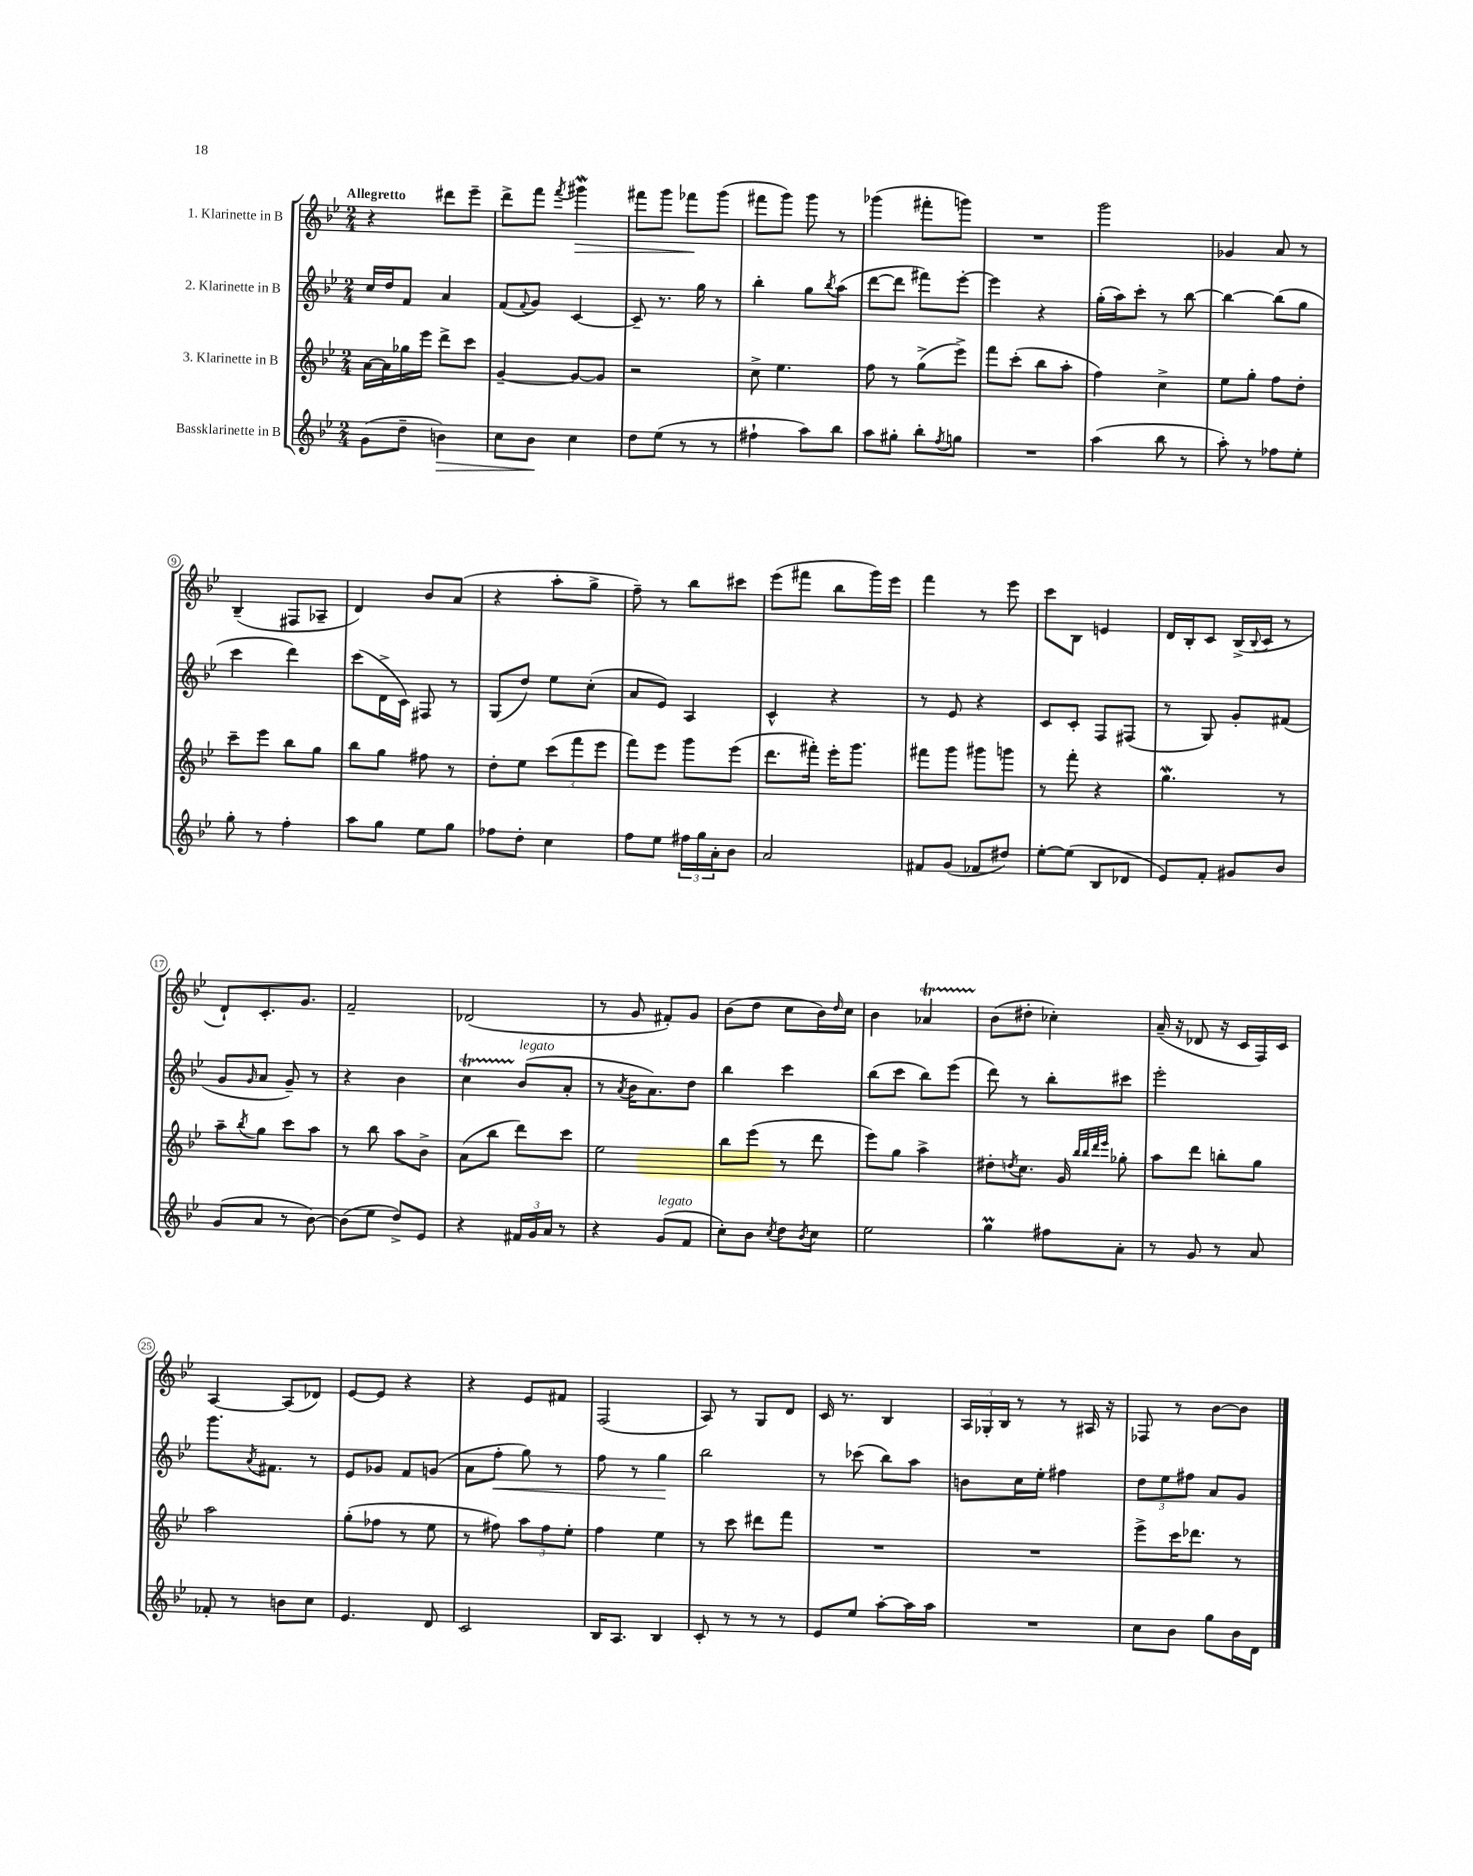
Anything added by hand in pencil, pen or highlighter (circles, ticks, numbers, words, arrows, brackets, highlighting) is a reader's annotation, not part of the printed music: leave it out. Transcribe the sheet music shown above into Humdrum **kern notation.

**kern	**dynam	**kern	**kern	**dynam	**kern	**dynam
*part4	*part4	*part3	*part2	*part2	*part1	*part1
*staff4	*staff4	*staff3	*staff2	*staff2	*staff1	*staff1
*I"Bassklarinette in B	*	*I"3. Klarinette in B	*I"2. Klarinette in B	*	*I"1. Klarinette in B	*
*clefG2	*	*clefG2	*clefG2	*	*clefG2	*
*k[b-e-]	*	*k[b-e-]	*k[b-e-]	*	*k[b-e-]	*
*M2/4	*	*M2/4	*M2/4	*	*M2/4	*
=1	=1	=1	=1	=1	=1	=1
!	!	!	!	!	!LO:TX:a:B:t=Allegretto	!
(8g\L	.	[16a\LL	16cc/LL	.	4r	.
.	.	16a\]	16dd/J	.	.	.
8dd~\J	.	16gg-X\	8f/J	.	.	.
.	.	16eee-\JJ	.	.	.	.
!	!LO:HP:b	!	!	!	!	!
4bn\)	>	8ddd^\L	4a/	.	8ddd#X\L	.
.	.	8ccc\J	.	.	8eee-~\J	.
=2	=2	=2	=2	=2	=2	=2
8cc\L	.	[4g~/	(8f/L	.	8ddd^\L	.
.	.	.	8qqf/	.	.	.
8b-\J	.	.	8g/J)	.	8fff\J	.
.	.	.	.	.	8qfff/	.
!	!	!	!	!	!	!LO:HP:b
4cc\	]	8g/L_	[4c/	.	4ggg#XW\	>
.	.	8g/J]	.	.	.	.
=3	=3	=3	=3	=3	=3	=3
8dd\L	.	2r	8c~/]	.	8fff#X\L	.
(8ee-\J	.	.	8.r	.	8ggg\J	.
8r	.	.	.	.	8fff-X\L	.
.	.	.	16gg\	.	.	.
8r	.	.	8r	.	(8ggg\J	]
=4	=4	=4	=4	=4	=4	=4
4ff#X`\	.	8cc^\	4bb-'\	.	8fff#X\L	.
.	.	4.ee-\	.	.	8ggg\J)	.
8aa\L)	.	.	8gg\L	.	8ggg\	.
.	.	.	8qbb-/	.	.	.
8bb-\J	.	.	(8aa\J	.	8r	.
=5	=5	=5	=5	=5	=5	=5
8aa\L	.	8ff\	[8ddd\L	.	(4ggg-X\	.
8gg#X'\J	.	8r	8ddd\J]	.	.	.
8bb-'\L	.	(8gg^\L	8fff#X\L)	.	8fff#X'\L	.
8qff/	.	.	.	.	.	.
8ggn\J	.	8eee-^\J)	[8eee-'\J	.	8gggn\J)	.
=6	=6	=6	=6	=6	=6	=6
2r	.	8fff\L	4eee-\]	.	2r	.
.	.	(8ccc'\J	.	.	.	.
.	.	8bb-\L	4r	.	.	.
.	.	8aa'\J	.	.	.	.
=7	=7	=7	=7	=7	=7	=7
(4aa\	.	4ff\)	(16gg'\LL	.	2ggg\	.
.	.	.	16aa\J)	.	.	.
.	.	.	8ccc'\J	.	.	.
8bb-\	.	4cc^\	8r	.	.	.
8r	.	.	[8bb-\	.	.	.
=8	=8	=8	=8	=8	=8	=8
8aa'\)	.	8ee-\L	4bb-\_	.	4g-X/	.
8r	.	8gg'\J	.	.	.	.
8ff-X\L	.	8ff\L	(8bb-\L]	.	8a/	.
8ee-'\J	.	8dd'\J	8gg\J	.	8r	.
!!LO:LB:g=z
=9	=9	=9	=9	=9	=9	=9
8gg'\	.	8ccc~\L	4ccc\	.	(4B-~/	.
8r	.	8eee-\J	.	.	.	.
4ff'\	.	8bb-\L	4ddd\)	.	8F#X/L	.
.	.	8gg\J	.	.	8A-X~/J	.
=10	=10	=10	=10	=10	=10	=10
8aa\L	.	8bb-\L	(8ccc\L	.	4d/)	.
8gg\J	.	8gg\J	16d^\L	.	.	.
.	.	.	16c\JJ)	.	.	.
8ee-\L	.	8ff#X\	8F#X/	.	8b-/L	.
8gg\J	.	8r	8r	.	(8a/J	.
=11	=11	=11	=11	=11	=11	=11
8ff-X\L	.	8dd'\L	(8G/L	.	4r	.
8dd'\J	.	8ee-\J	8dd/J)	.	.	.
4cc\	.	(12ccc\L	8ee-\L	.	8aa'\L	.
.	.	12fff\	.	.	.	.
.	.	.	(8cc'\J	.	8gg^\J	.
.	.	12eee-\J	.	.	.	.
=12	=12	=12	=12	=12	=12	=12
8ff\L	.	8fff\L)	8a/L	.	8ff~\)	.
8ee-\J	.	8eee-\J	8e-/J)	.	8r	.
24ff#X\LL	.	8ggg\L	4A/	.	8bb-\L	.
24gg\	.	.	.	.	.	.
24a'\J	.	.	.	.	.	.
8b-\J	.	(8eee-\J	.	.	8ccc#X\J	.
=13	=13	=13	=13	=13	=13	=13
2a/	.	8.ddd\L	4c^^/	.	(8eee-\L	.
.	.	.	.	.	8fff#X\J	.
.	.	16fff#X'\Jk)	.	.	.	.
.	.	16eee-'\KL	4r	.	8bb-\L	.
.	.	8.ggg\J	.	.	.	.
.	.	.	.	.	16ggg\L)	.
.	.	.	.	.	16eee-\JJ	.
=14	=14	=14	=14	=14	=14	=14
8f#X/L	.	8fff#X\L	8r	.	4fff\	.
(8g/J	.	8ggg\J	8e-/	.	.	.
8f-X/L	.	8ggg#X\L	4r	.	8r	.
8dd#X/J)	.	8gggn\J	.	.	8eee-\	.
=15	=15	=15	=15	=15	=15	=15
[8ee-'\L	.	8r	8c/L	.	8ccc\L	.
(8ee-\J]	.	8fff'\	8c'/J	.	8B-\J	.
8B-/L	.	4r	8F/L	.	4en/	.
8d-X/J	.	.	(8F#X/J	.	.	.
=16	=16	=16	=16	=16	=16	=16
8e-/L)	.	4.ggW\	8r	.	16d/LL	.
.	.	.	.	.	16B-'/J	.
8f'/J	.	.	8G/)	.	8c/J	.
8g#X/L	.	.	8g'/L	.	(16B-^/LL	.
.	.	.	.	.	8qqB-/	.
.	.	.	.	.	16c/JJ	.
8b-/J	.	8r	(8f#X/J	.	8r	.
!!LO:LB:g=z
=17	=17	=17	=17	=17	=17	=17
(8g/L	.	8aa~\L	8g/L	.	8d`/L)	.
.	.	8qbb-/	16qqg/	.	.	.
8a/J	.	8gg\J	8a/J	.	8.c'/	.
8r	.	8ccc\L	8g~/)	.	.	.
.	.	.	.	.	8.g/J	.
[8b-\)	.	8aa\J	8r	.	.	.
=18	=18	=18	=18	=18	=18	=18
(8b-\L]	.	8r	4r	.	2f~/	.
8ee-\J	.	8bb-\	.	.	.	.
8dd^/L)	.	8aa\L	4b-\	.	.	.
8e-/J	.	8b-^\J	.	.	.	.
=19	=19	=19	=19	=19	=19	=19
4r	.	(8a\L	4ccT\	.	(2d-X/	.
.	.	8bb-\J	.	.	.	.
!	!	!	!LO:TX:a:i:t=legato	!	!	!
24f#X/LL	.	8ddd\L)	(8b-/L	.	.	.
24g/	.	.	.	.	.	.
24a/JJ	.	.	.	.	.	.
8r	.	8ccc\J	8a'/J	.	.	.
=20	=20	=20	=20	=20	=20	=20
4r	.	2ee-\	8r	.	8r	.
.	.	.	8qa/	.	.	.
.	.	.	16b-\KL	.	8g/	.
.	.	.	8.a\)	.	.	.
!LO:TX:a:i:t=legato	!	!	!	!	!	!
(8g/L	.	.	.	.	8f#X'/L)	.
8f/J	.	.	8dd\J	.	8g/J	.
=21	=21	=21	=21	=21	=21	=21
8cc'\L)	.	8bb-\L	4bb-\	.	(8b-\L	.
8b-\J	.	(8eee-\J	.	.	8dd\J	.
8qcc/	.	.	.	.	.	.
8dd\L	.	8r	4ccc\	.	8cc\L	.
8qb-/	.	.	.	.	.	.
8cc\J	.	8ddd\	.	.	16b-\L)	.
.	.	.	.	.	16qqdd/	.
.	.	.	.	.	16cc\JJ	.
=22	=22	=22	=22	=22	=22	=22
2ee-\	.	8eee-\L)	(8bb-\L	.	4b-\	.
.	.	8gg\J	8ccc\J	.	.	.
.	.	4aa^\	8bb-\L)	.	4a-XT/	.
.	.	.	(8eee-\J	.	.	.
=23	=23	=23	=23	=23	=23	=23
4ggM\	.	8dd#X'\L	8ddd\)	.	(8b-\L	.
.	.	8qddn/	.	.	.	.
.	.	8.cc\J	8r	.	8dd#X'\J	.
8ff#X\L	.	.	8bb-'\L	.	4cc-X'\)	.
.	.	16g/	.	.	.	.
.	.	32qqbb-/LLL	.	.	.	.
.	.	32qqbb-/	.	.	.	.
.	.	32qqddd/	.	.	.	.
.	.	32qqeee-/JJJ	.	.	.	.
8a'\J	.	8gg-X'\	8ccc#X\J	.	.	.
=24	=24	=24	=24	=24	=24	=24
8r	.	8aa\L	2eee-'\	.	(16a~/	.
.	.	.	.	.	16r	.
8g/	.	8ddd\J	.	.	8d-X/	.
8r	.	8bbn'\L	.	.	16r	.
.	.	.	.	.	16c/LL	.
8a/	.	8gg\J	.	.	16F/)	.
.	.	.	.	.	16c/JJ	.
!!LO:LB:g=z
=25	=25	=25	=25	=25	=25	=25
8f-X'/	.	2aa\	8.ggg\L	.	[4A/	.
8r	.	.	.	.	.	.
.	.	.	8qa/	.	.	.
.	.	.	8.f#X\J	.	.	.
8bn\L	.	.	.	.	(8A/L]	.
8cc\J	.	.	8r	.	8d-X/J)	.
=26	=26	=26	=26	=26	=26	=26
4.e-/	.	(8gg'\L	8e-/L	.	[8e-/L	.
.	.	8ff-X\J	8g-X/J	.	8e-/J]	.
.	.	8r	8f/L	.	4r	.
8d/	.	8ee-\	(8gn/J	.	.	.
=27	=27	=27	=27	=27	=27	=27
2c/	.	8r	8a\L	.	4r	.
!	!	!	!	!LO:HP:b	!	!
.	.	8ff#X\)	8ff'\J	<	.	.
.	.	12aa\L	8gg\)	.	8e-/L	.
.	.	12ff#\	.	.	.	.
.	.	.	8r	.	8f#X/J	.
.	.	12ee-'\J	.	.	.	.
=28	=28	=28	=28	=28	=28	=28
16B-/KL	.	4ff\	8ff\	.	(2F/	.
8.A/J	.	.	.	.	.	.
.	.	.	8r	.	.	.
4B-/	.	4ee-\	4gg\	.	.	.
.	.	.	.	[	.	.
=29	=29	=29	=29	=29	=29	=29
8c'/	.	8r	2bb-\	.	8A/)	.
8r	.	8ccc\	.	.	8r	.
8r	.	8ddd#X\L	.	.	8G/L	.
8r	.	8fff\J	.	.	8d/J	.
=30	=30	=30	=30	=30	=30	=30
8e-/L	.	2r	8r	.	16c/	.
.	.	.	.	.	8.r	.
8ee-/J	.	.	(8ccc-X\	.	.	.
[8aa'\L	.	.	8bb-\L)	.	4B-/	.
16aa\L]	.	.	8aa\J	.	.	.
16aa\JJ	.	.	.	.	.	.
=31	=31	=31	=31	=31	=31	=31
2r	.	2r	8bn\L	.	24A/LL	.
.	.	.	.	.	24G-X'/	.
.	.	.	.	.	24B-/JJ	.
.	.	.	16cc\L	.	8r	.
.	.	.	16ee-'\JJ	.	.	.
.	.	.	4ff#X\	.	8r	.
.	.	.	.	.	16A#X/	.
.	.	.	.	.	16r	.
=32	=32	=32	=32	=32	=32	=32
8cc\L	.	8eee-^\L	12dd\L	.	8F-X/	.
.	.	.	12ee-\	.	.	.
8b-\J	.	16ccc\K	.	.	8r	.
.	.	.	12ff#X\J	.	.	.
.	.	8.ddd-X\J	.	.	.	.
8gg\L	.	.	8a/L	.	[8b-\L	.
16b-\L	.	8r	8g/J	.	8b-\J]	.
16d\JJ	.	.	.	.	.	.
==	==	==	==	==	==	==
*-	*-	*-	*-	*-	*-	*-
